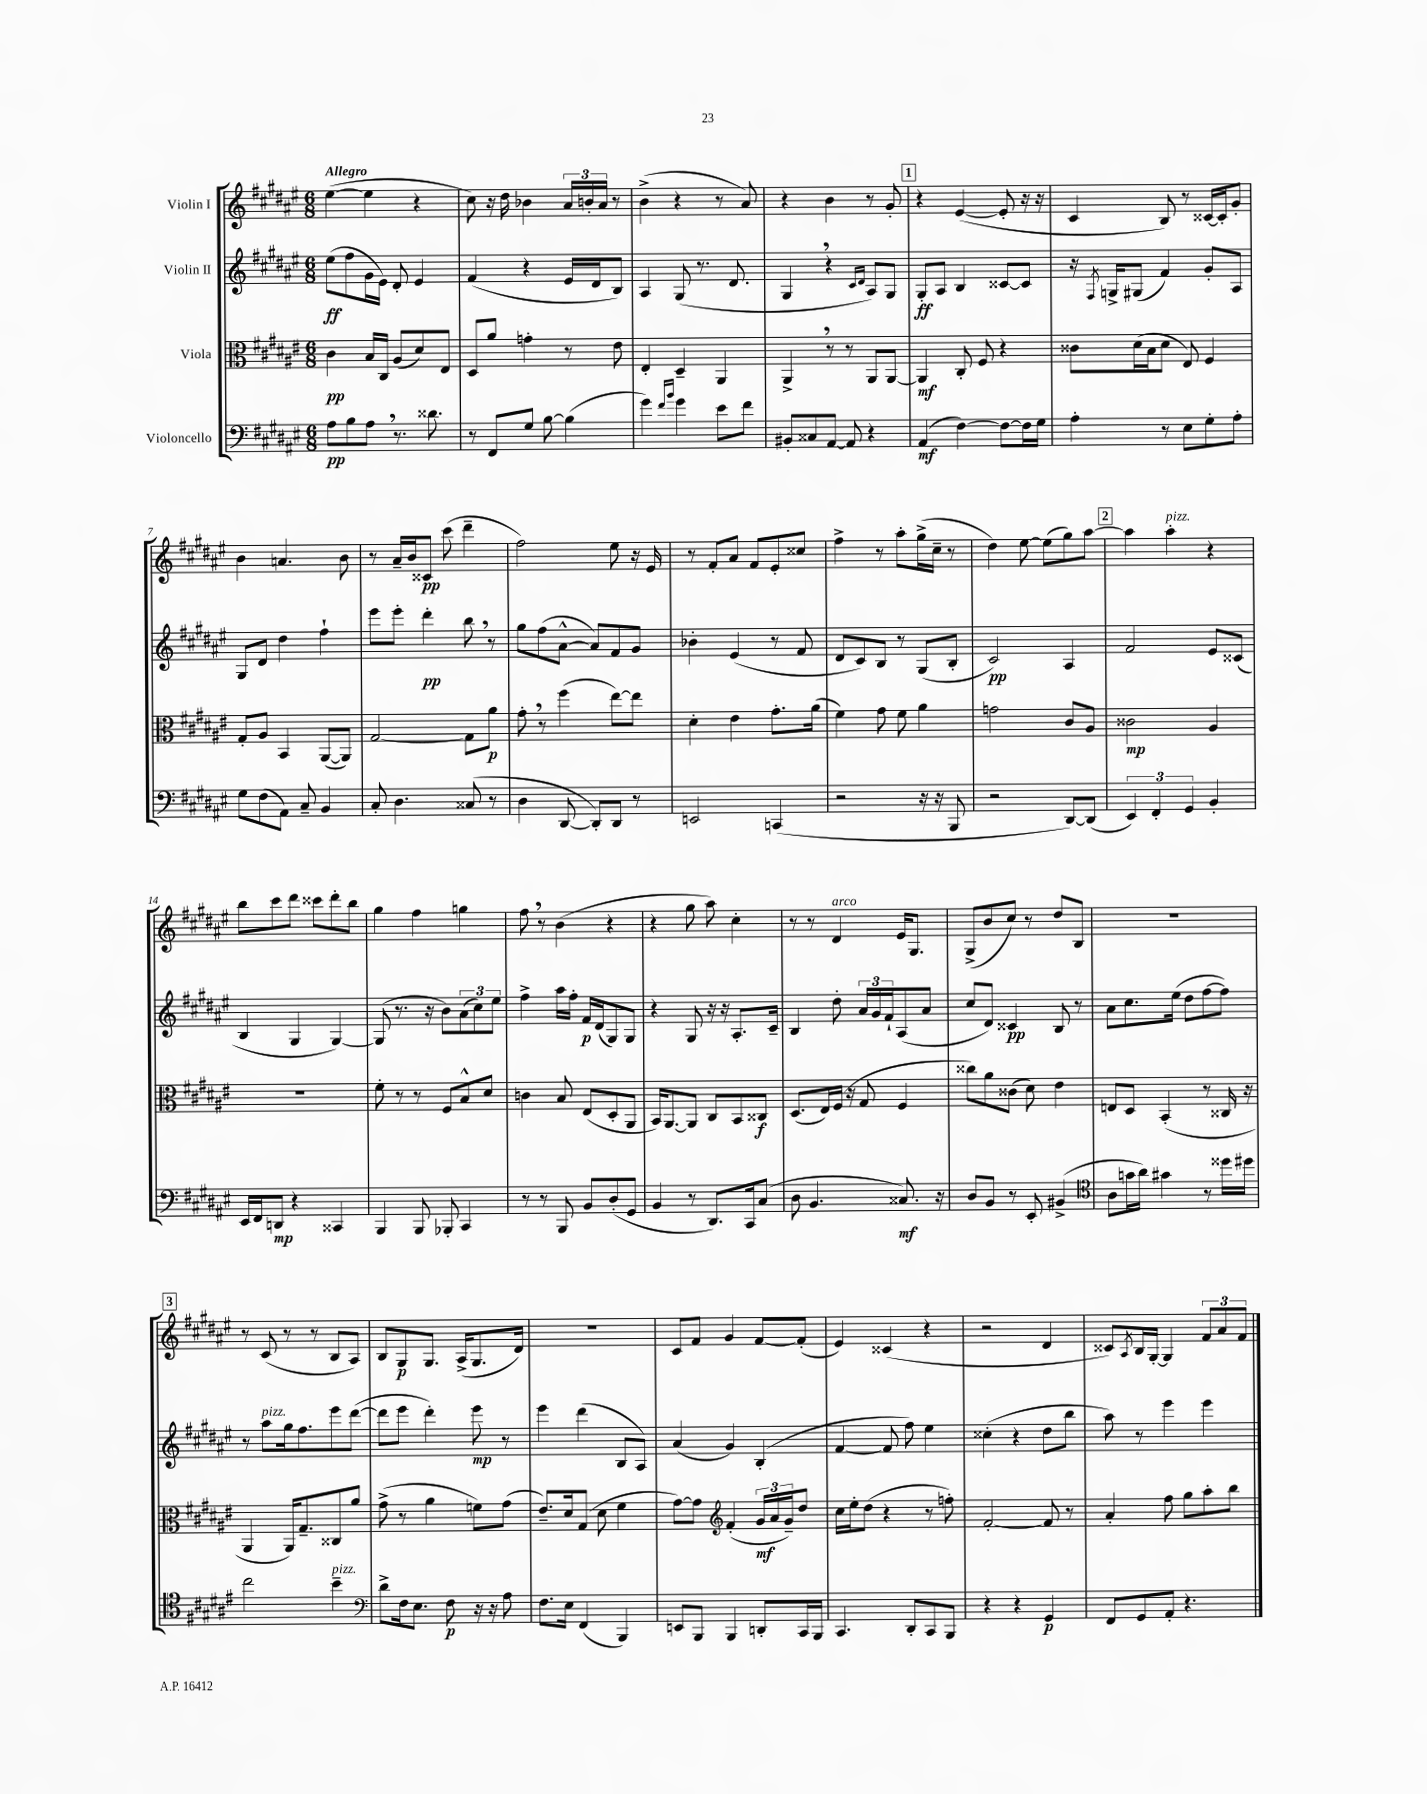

**kern	**kern	**kern	**kern
*staff4	*staff3	*staff2	*staff1
*clefF4	*clefC3	*clefG2	*clefG2
*k[f#c#g#d#a#e#]	*k[f#c#g#d#a#e#]	*k[f#c#g#d#a#e#]	*k[f#c#g#d#a#e#]
*M6/8	*M6/8	*M6/8	*M6/8
8A#	4c#	(8ee#	([4ee#
8B	.	8ff#	.
8A#	16B	16g#	4ee#]
.	16C#	16e#)	.
8.r	(8A#	8d#'	.
.	8d#)	4e#	4r
8.d##	.	.	.
.	8E#	.	.
=	=	=	=
8r	8D#	(4f#	8cc#)
8FF#	8a#	.	16r
.	.	.	16dd#
8G#	4g'	4r	4b-
[8B	.	.	.
(4B]	8r	16e#	24a#
.	.	.	24b'
.	.	16d#	.
.	.	.	24a#
.	8e#	8B)	8r
=	=	=	=
4g#)	4E#'	4A#	(4b^
16qqf#	.	.	.
16qqb	.	.	.
4g#	4D#~	(8G#	4r
.	.	8.r	.
8e#	4AA#	.	8r
.	.	8.d#	.
8f#	.	.	8a#)
=	=	=	=
8BB#'	4AA#^	4G#	4r
8C##	.	.	.
[8AA#	8r	4r	4b
8AA#]	8r	.	.
.	.	16qqc#	.
.	.	16qqd#	.
4r	8AA#	8A#)	8r
.	[8AA#	8G#	8g#'
=	=	=	=
(4AA#	4AA#]	8G#'	4r
.	.	8A#	.
[4F#)	8C#'	4B	([4e#
.	8F#	.	.
8F#_	4r	[8c##	8e#']
16F#]	.	8c##]	16r
16G#	.	.	16r
=	=	=	=
4A#'	8c##	16r	4c#
.	.	8qF#	.
.	.	16G^	.
.	(16d#	(8G#	.
.	16B	.	.
8r	8d#	4f#)	8B)
8E#	8E#)	.	8r
8G#'	4F#	8g#'	[16c##
.	.	.	16c##']
8A#'	.	8A#	8g#'
=	=	=	=
8G#	8G#'	8G#	4b
(8F#	8A#	8d#	.
8AA#)	4BB	4dd#	4.a
8C#~	.	.	.
4BB	([8AA#	4ff#`	.
.	8AA#])	.	8b
=	=	=	=
8C#'	[2G#	8eee#	8r
4.D#	.	8eee#'	16a#~
.	.	.	16b
.	.	4ddd#'	8c##
.	.	.	(8ccc#
(8C##	8G#]	8bb	4ddd#~
8r	8a#	8r	.
=	=	=	=
4D#	8g#'	8gg#	2ff#)
.	8r	(8ff#	.
[8DD#	(4ff#	[8a#^^	.
8DD#'])	.	8a#])	.
8DD#	[8ee#)	8f#	8ee#
8r	8ee#]	8g#	16r
.	.	.	16e#
=	=	=	=
2EE	4d#'	4b-'	8r
.	.	.	8f#'
.	4e#	(4e#	8a#
.	.	.	8f#
(4CC	8.g#'	8r	8e#'
.	.	8f#	8cc##
.	(16a#	.	.
=	=	=	=
2r	4f#)	8d#	4ff#^
.	.	8c#)	.
.	8g#	8B	8r
.	8f#	8r	8aa#'
16r	4a#	(8G#	(16gg#^
16r	.	.	16cc#~
8BBB	.	8B'	8r
=	=	=	=
2r	2g	2c#)	4dd#)
.	.	.	[8ee#
.	.	.	(8ee#]
[8DD#)	8c#	4A#	8gg#)
(8DD#]	8A#	.	[8aa#
=	=	=	=
6EE#)	2c##	2f#	4aa#]
6FF#'	.	.	.
.	.	.	4aa#'
6GG#	.	.	.
4BB'	4A#	8e#	4r
.	.	(8c##	.
=	=	=	=
16EE#	2.r	4B	8bb
16FF#	.	.	.
8DD	.	.	8ccc#
4r	.	4G#	8ddd#
.	.	.	8ccc##
4CC##	.	[4G#)	8ddd#'
.	.	.	8bb
=	=	=	=
4BBB	8f#'	(8G#]	4gg#
.	8r	8.r	.
8BBB	8r	.	4ff#
.	.	16r	.
8BBB-'	8F#	8b)	.
4CC#	8B^^	(12a#	4gg
.	.	12cc#)	.
.	8d#	.	.
.	.	12ee#	.
=	=	=	=
8r	4c	4ff#^	8ff#
8r	.	.	8r
8BBB	8B	16aa#	(4b
.	.	16ff#'	.
8BB	(8E#	16f#	.
.	.	(16d#	.
(8D#'	8D#'	8G#)	4r
8GG#	8AA#	8G#	.
=	=	=	=
4BB	16BB)	4r	4r
.	[8.AA#	.	.
8r	8AA#]	8G#	8gg#
8.DD#)	8C#	16r	8aa#)
.	.	16r	.
.	8BB	8.A#'	4cc#'
16CC#	.	.	.
(8C#	8C##	.	.
.	.	16c#~	.
=	=	=	=
8D#	(8.D#	4B	8r
4.BB	.	.	8r
.	16E#)	.	.
.	(16F#	8dd#'	4d#
.	16r	.	.
.	8G#	24a#	.
.	.	24g#	.
.	.	24f#`	.
8.C##)	4F#	(8A#	16e#
.	.	.	8.G#
.	.	8a#	.
16r	.	.	.
=	=	=	=
8D#	8cc##)	8cc#	(8G#^
8BB	8a#	8d#)	8b
8r	(8c##	4c##	8cc#)
8EE#'	8d#)	.	8r
(4BB#^	4e#	8B	8dd#
.	.	8r	8B
=	=	=	=
*clefC4	*	*	*
8A#	8E	8a#	2.r
16g	8D#	8.cc#	.
16a#)	.	.	.
4g#	(4BB'	.	.
.	.	(16ee#	.
.	.	8dd#	.
8r	8r	[8ff#	.
16dd##	16C##	8ff#])	.
16dd#	16r	.	.
=	=	=	=
2cc#	4AA#	8r	8r
.	.	8aa#	(8c#
.	16AA#)	16gg#	8r
.	8.G#~	8.ff#	.
.	.	.	8r
4b~	8C##	8eee#	8B
.	8a#	([8ddd#	8A#)
=	=	=	=
*clefF4	*	*	*
8d#^	(8g#^	8ddd#]	8B
16F#	8r	8eee#	8G#
8.E#	.	.	.
.	4a#	4ddd#')	8.G#
8F#	.	.	.
.	.	.	(16A#^
16r	8f)	8eee#	8.G#
16r	.	.	.
8A#	(8g#	8r	.
.	.	.	16d#)
=	=	=	=
8.F#	8.e#~)	4eee#	2.r
16E#	16d#	.	.
(4FF#	(8G#	(4ddd#	.
.	8d#	.	.
4BBB)	4f#	8B	.
.	.	8A#)	.
=	=	=	=
8EE	[8g#)	(4a#	8c#
8BBB	8g#]	.	8f#
*	*clefG2	*	*
4BBB	(4f#'	4g#)	4g#
8DD'	24g#	(4B'	[8f#
.	24a#	.	.
.	24g#~)	.	.
16CC#	8dd#	.	(8f#']
16BBB	.	.	.
=	=	=	=
4.CC#	16cc#	[4f#	4e#)
.	16ee#'	.	.
.	(8dd#	.	.
.	4r	8f#]	(4c##
8DD#'	.	8ff#)	.
8CC#	8r	4ee#	4r
8BBB	8ff')	.	.
=	=	=	=
4r	[2f#'	(4cc##'	2r
4r	.	4r	.
4GG#	8f#]	8dd#	4d#
.	8r	8bb	.
=	=	=	=
8FF#	4a#'	8aa#)	8c##)
.	.	.	8qA#
8GG#	.	8r	16B
.	.	.	[16G#'
8AA#'	8ff#	4eee#	4G#]
4.r	8gg#	.	.
.	8aa#'	4eee#	12f#
.	.	.	12a#
.	8bb	.	.
.	.	.	12f#
==	==	==	==
*-	*-	*-	*-
